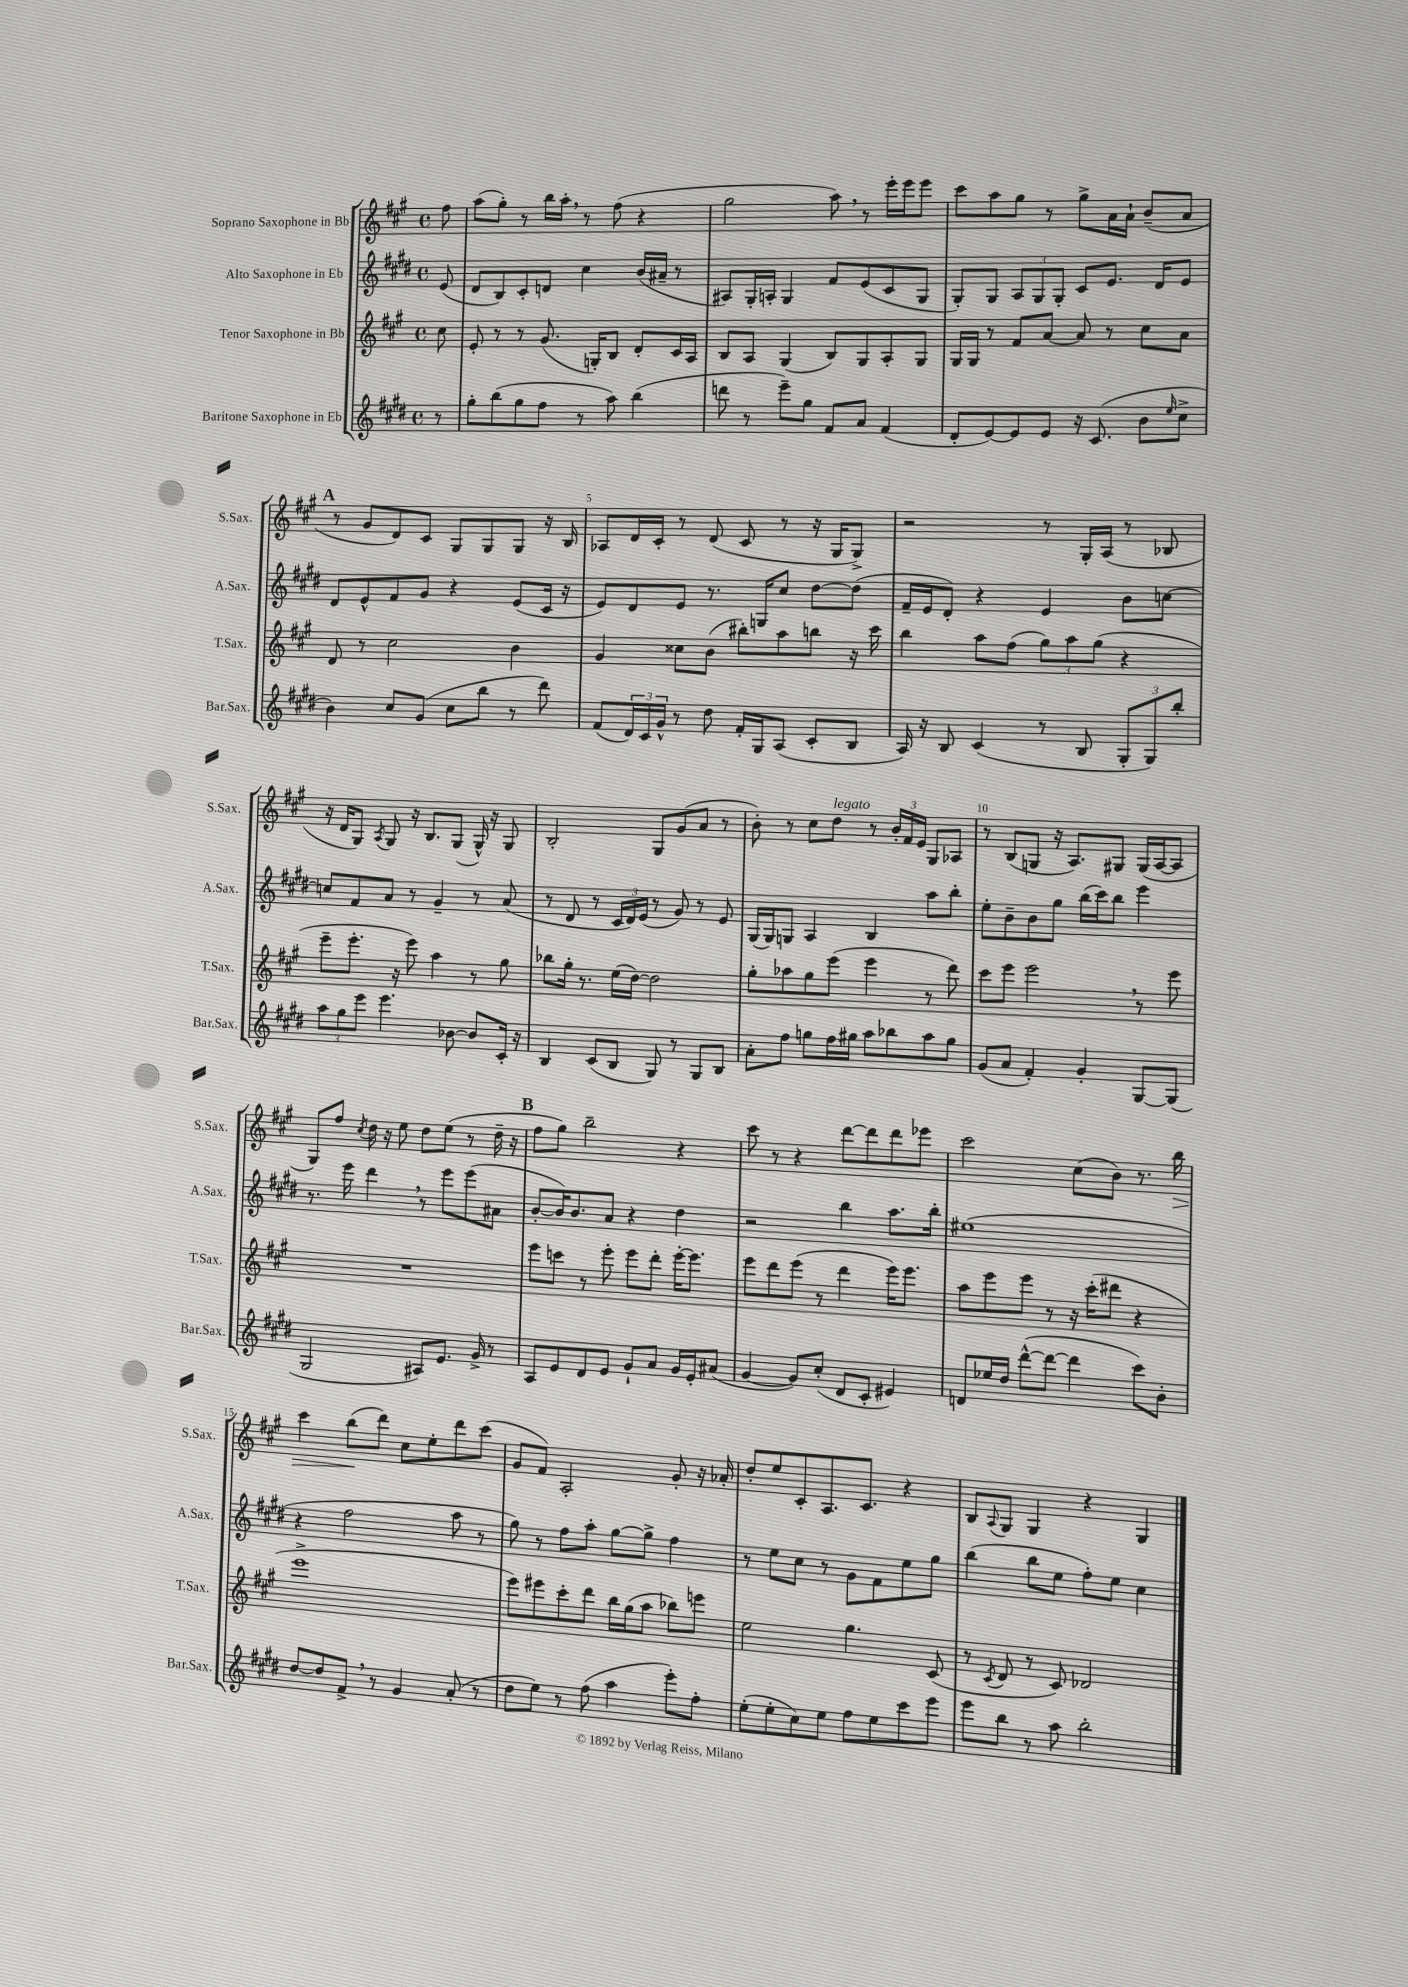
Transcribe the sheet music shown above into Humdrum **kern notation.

**kern	**kern	**kern	**kern
*staff4	*staff3	*staff2	*staff1
*clefG2	*clefG2	*clefG2	*clefG2
*k[f#c#g#d#]	*k[f#c#g#]	*k[f#c#g#d#]	*k[f#c#g#]
*M4/4	*M4/4	*M4/4	*M4/4
*met(c)	*met(c)	*met(c)	*met(c)
8r	8cc#\	(8e/	8ff#\
=	=	=	=
8gg#'\L	8e'/	8d#/L	(8aa\L
(8bb\	8r	8B/)	8gg#'\J)
8gg#\	8r	8c#'/	8r
8ff#\J	(8.g#/	8d/J	16bb\LL
.	.	.	16aa'\JJ
8r	.	4cc#\	8r
.	16G'/LK)	.	.
8aa\)	8B/J	.	(8ff#\
(4bb\	8d'/L	(16b/LL	4r
.	.	16a#~/JJ	.
.	16c#/L	8r	.
.	16A/JJ	.	.
=	=	=	=
8ddd\	8B/L	8A#/L)	2gg#\
8r	8A/J	16G#'/L	.
.	.	16A'/JJ	.
8eee~\L)	(4G#/	4G#/	.
8gg#\J	.	.	.
8f#/L	8B/L)	8f#/L	8aa\)
8a/J	8G#/	(8e/	8r
(4f#/	8A'/	8c#/	16eee'\LL
.	.	.	16eee\J
.	8G#/J	8G#/J	8eee\J
=	=	=	=
8d#'/L	16G#/LL	8G#'/L)	8ccc#\L
.	16G#/JJ	.	.
[8e/)	8r	8G#/J	8aa\
8e/]	8f#/L	12A/L	8gg#\J
.	.	12G#/	.
8e/J	[8a/J	.	8r
.	.	12G#'/J	.
16r	8a/]	8c#/L	8gg#^\L
(8.c#/	.	.	.
.	8r	8.e/J	16a\L
.	.	.	16a`\JJ
8b\L	8cc#\L	.	(8b~/L
.	.	16d#/LK	.
16qqee/	.	.	.
8cc#^\J	8a\J	8e/J	8a/J
=	=	=	=
4b\)	8d/	8d#/L	8r
.	8r	8e^^/	8g#/L
8cc#/L	2cc#\	8f#/	8d/)
(8g#/J	.	8g#/J	8c#/J
8cc#\L	.	4r	8G#/L
8bb\J	.	.	8G#/
8r	4b\	(8e/L	8G#/J
8ddd#\)	.	16c#/Jk	16r
.	.	16r	16B/
=	=	=	=
(8f#/L	4g#/	8e/L)	8A-/L
24d#/L)	.	8d#/	16d/L
24c#/	.	.	.
.	.	.	16c#'/JJ
24g#^^/JJ	.	.	.
8r	8cc##\L	8e/J	8r
8dd#\	(8b\J	8.r	(8d/
16f#'/LL	8bb#'\L)	.	8c#/
16G#/J	.	16G/LK	.
(8A/J	8aa\	8cc#/J	8r
8c#'/L	8bb\J	[8dd#\L	16r
.	.	.	16G#/LK
8B/J	16r	(8dd#\]J	8G#^/J)
.	16ccc#\	.	.
=	=	=	=
16A/)	4bb\	16f#~/LL	2r
16r	.	16e/J	.
8B/	.	8d#'/J)	.
(4c#/	8aa\L	4r	.
.	(8ff#\J	.	.
8r	12gg#\L)	4e/	8r
.	12aa\	.	.
8B/	.	.	16G#'/LL
.	(12gg#\J	.	.
.	.	.	(16A/JJ
12G#'/L	4r	8b\L	8r
12G#/)	.	.	.
.	.	[8cc\J	8B-/
12bb'/J	.	.	.
=	=	=	=
12aa\L	8eee~\L	8cc/]L	16r
.	.	.	16d/LK
12gg#\	.	.	.
.	8.eee'\J	8f#/	8G#/J)
12eee\J	.	.	.
.	.	.	8qA/
4.eee\	.	8a/J	8G#/
.	16r	.	.
.	8eee\)	8r	16r
.	.	.	8.B/L
.	4aa\	4g#~/	.
[8b-\	.	.	(8G#/J
8b-/]L	8r	8r	16G#^^/)
.	.	.	16r
16c#'/Jk	8gg#\	(8a/	8G#/
16r	.	.	.
=	=	=	=
4B/	8bb-\L	8r	2B'/
.	16gg#'\Jk	8d#/	.
.	8.r	.	.
(8c#/L	.	8r	.
8B/J	(16ee\LL	24c#/LL	.
.	.	24d#/)	.
.	[16dd\JJ)	.	.
.	.	(24e/JJ	.
8G#/)	2dd\]	8r	8G#/L
8r	.	8g#/)	(8g#/
8G#/L	.	8r	8a/J
8B/J	.	8e/	8r
=	=	=	=
8a'\L	8gg#'\L	(16G#/LL	8b'\)
.	.	16G#/J)	.
8ff#\J	8aa-\	8G/J	8r
8gg\L	8gg#\	4A/	8cc#\L
16ff#\L	(8eee\J	.	8dd\J
16gg#\JJ	.	.	.
8aa\L	4eee\	4B/	8r
8bb-\	.	.	24b'/LL
.	.	.	24f#/
.	.	.	24e/JJ
8aa\	8r	8aa\L	8G#/L
8gg#\J	8ddd\)	8bb'\J	8A-/J
=	=	=	=
(8g#/L	8ccc#\L	8ee'\L	8r
8a/J	8eee\J	8b~\	(8B/L
4f#'/)	2eee\	8b\	8G/J
.	.	8gg#\J	16r
.	.	.	8.A/L)
4g#'/	.	(16bb\LL	.
.	.	16ccc#\J)	.
.	.	8bb\J	8G#/J
[8G#/L	8r	4eee\	(16G#/LL
.	.	.	[16A/J
(8G#/]J	8eee\	.	8A/]J
=	=	=	=
2G#/	1r	8.r	8G#/L)
.	.	.	8ff#/J
.	.	16eee\	.
.	.	.	8qcc#/
.	.	4ddd#\	16dd\
.	.	.	16r
.	.	.	8ee\
8A#/L)	.	8r	8dd\L
8.e/J	.	8eee\L	(8ee\J
.	.	(8eee\	8r
16g#^/	.	.	.
8r	.	8a#\J	16dd~\
.	.	.	16r
=	=	=	=
8A/L	8eee\L	[8b'/L	8ff#\L
8e/	8ccc\J	16b/]K)	8gg#\J)
.	.	8.b/	.
8d#/	8r	.	2bb~\
8e/J	8eee'\	8a/J	.
8g#`/L	8eee\L	4r	.
8a/J	8ddd'\J	.	.
16g#/LL	[16eee'\LK	4dd#\	4r
16e'/J	8.eee\]J	.	.
(8a#/J	.	.	.
=	=	=	=
[4g#/	8eee\L	2r	8ccc#\
.	8ddd\	.	8r
8g#/]L)	(8eee\J	.	4r
(8cc#'/J	8r	.	.
8d#/L	4ddd\	4bb\	[8ddd\L
8c#'/J	.	.	8ddd\]
4e#/)	16eee\LK)	8.aa\L	8ddd\
.	8.eee\J	.	.
.	.	.	8eee-\J
.	.	16bb'\Jk	.
=	=	=	=
8d/L	8aa\L	(1ee#	2ccc#\
16ee-/L	8eee\	.	.
16dd#/JJ	.	.	.
([8ddd#^^\L	8eee\J	.	.
8ddd#\_J	8r	.	.
4ddd#\]	16r	.	(8cc#\L
.	(16ccc#'\LK	.	.
.	8ddd#\J	.	8b\J)
8ccc#\L)	4r	.	8.r
8b'\J	.	.	.
.	.	.	16bb\
=	=	=	=
[8dd#/L	1eee^	4r	4ccc#\
8dd#/]	.	.	.
8f#^/J	.	2ff#\	(8bb\L
8r	.	.	8ddd\J)
4g#/	.	.	8cc#\L
.	.	.	8ee'\
(8a'/	.	8aa\	8ddd\
8r	.	8r	(8ccc#\J
=	=	=	=
8dd#\L	8eee\L)	8gg#\)	8g#/L
8ee\J)	8eee#\	8r	8f#/J)
8r	8ccc#'\	8ff#\L	2A'/
(8ff#\	8ddd\J	8aa'\J	.
4aa\	16bb\LL	[8gg#\L	.
.	(16gg#\J	.	.
.	8aa\J	8gg#^\]J	.
8eee'\L)	8bb-\L)	4ff#\	8g#'/
8ff#'\J	8eee\J	.	16r
.	.	.	16a-'/
=	=	=	=
(8ee'\L	2ee\	8r	8dd'/L
8ee'\	.	8ee\L	8ee/
8cc#\)	.	8cc#\J	8c#'/
8ee\J	.	8r	8.A/
8ff#\L	4.gg#\	8g#\L	.
.	.	.	8.c#/J
8ee\	.	8f#\	.
8ccc#\	.	8ee\	4r
8eee\J	(8c#/	8gg#\J	.
=	=	=	=
8eee\L	8r	(4bb\	8B/L
.	8qc#/	.	8qqA/
8bb\J	8d/	.	8G#/J
8r	8r	8bb\L	4G#/
8aa\	8c#/)	8ee\J	.
2bb'\	2d-/	8ff#'\L)	4r
.	.	8ee\J	.
.	.	4cc#\	4G#/
==	==	==	==
*-	*-	*-	*-
